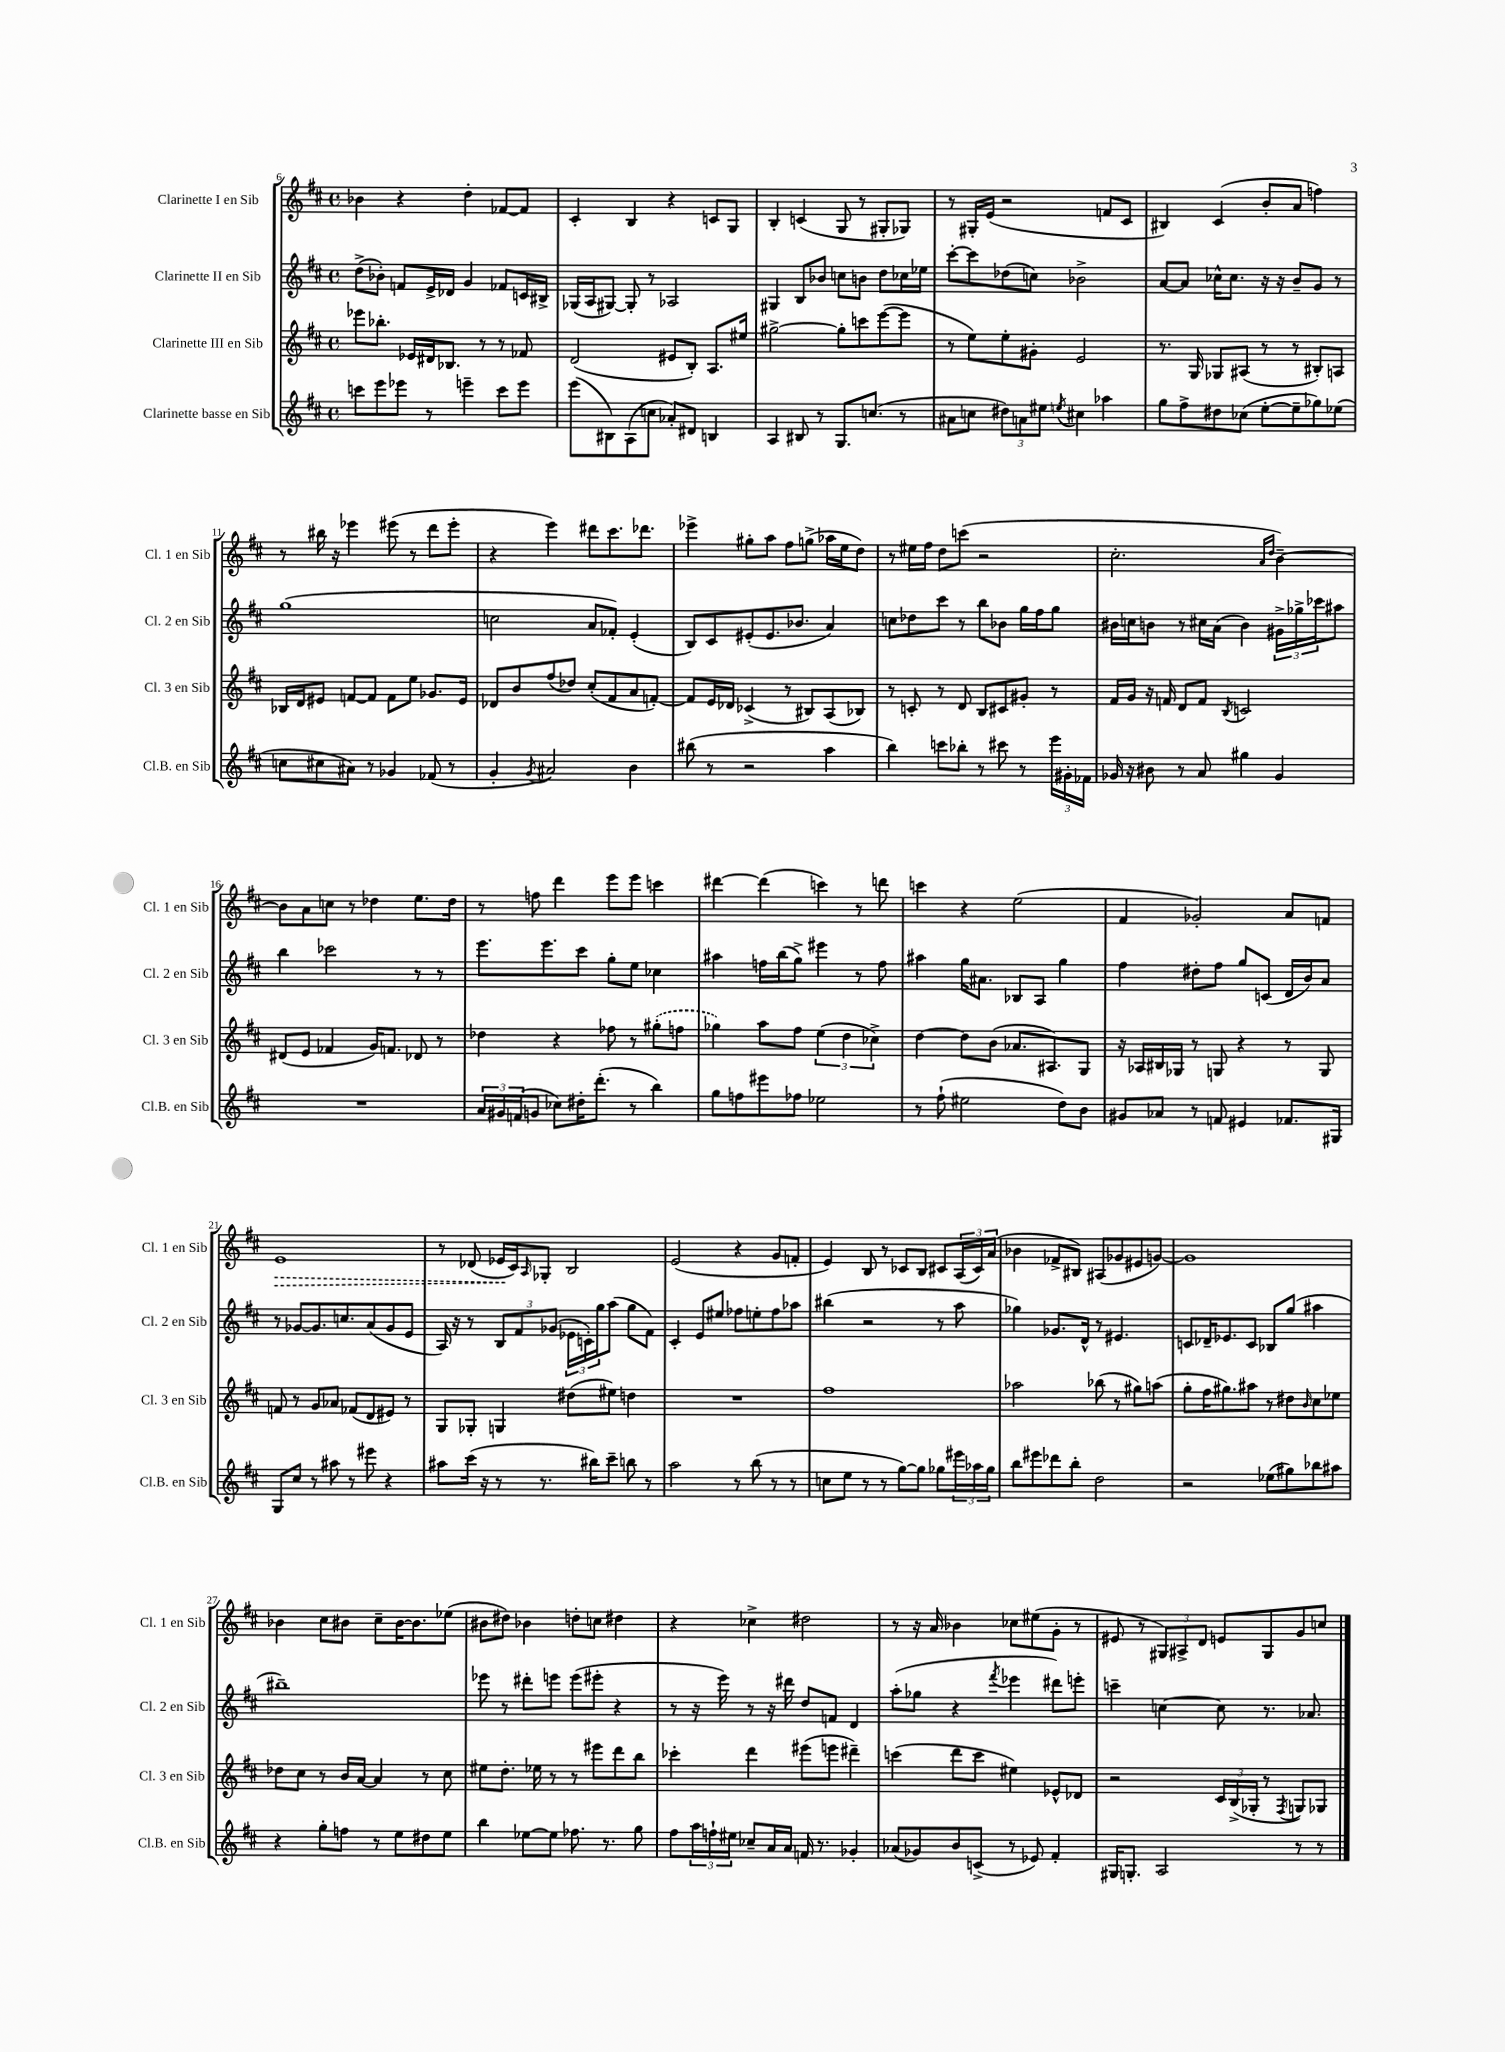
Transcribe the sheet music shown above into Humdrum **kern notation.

**kern	**kern	**kern	**kern
*staff4	*staff3	*staff2	*staff1
*clefG2	*clefG2	*clefG2	*clefG2
*k[f#c#]	*k[f#c#]	*k[f#c#]	*k[f#c#]
*M4/4	*M4/4	*M4/4	*M4/4
*met(c)	*met(c)	*met(c)	*met(c)
8ccc	8eee-	(8dd^	4b-
8eee	8.bb-'	8b-')	.
8eee-	.	8f	4r
.	16e-	.	.
8r	16d#	16e^	.
.	8.B-	16d-	.
4eee~	.	4g	4dd'
.	8r	.	.
8ccc	8r	8f-	[8f-
8eee	8f-	16c	8f-]
.	.	16B#^	.
=	=	=	=
(8eee	(2d	(16G-	4c#'
.	.	16A	.
8B#)	.	[8G#)	.
(8A	.	8G#']	4B
8cc	.	8r	.
8a-')	8e#	2A-	4r
8d#	8B')	.	.
4B	8.A	.	8c
.	.	.	8G
.	16ee#	.	.
=	=	=	=
4A	[2gg#^	4G#	4B'
8B#	.	8B	(4c
8r	.	8b-	.
8.G	8gg#']	8cc	8G
.	8ccc	8b	8r
(8.cc	.	.	.
.	([8eee	8dd	8G#'
8r	8eee]	16cc-	8G-)
.	.	16ee-	.
=	=	=	=
8a#	8r	[8ccc#'	8r
8cc	8ee)	8ccc#]	16G#'
.	.	.	(16e
12dd#)	8ee'	(8dd-	2r
12a	.	.	.
.	8g#'	8cc)	.
12ee#	.	.	.
8qee	.	.	.
4cc#	2e	2b-^	.
4aa-	.	.	8f
.	.	.	8c#
=	=	=	=
8gg	8.r	[8a	4B#)
8ff#^	.	8a]	.
.	16G	.	.
8dd#	8G-	16cc-^^	(4c#
.	.	8.cc-	.
(8cc-	(8A#	.	.
[8ee'	8r	16r	8b'
.	.	16r	.
8ee~]	8r	8b~	8a
8gg-)	8B#')	8g	4ff)
(8ee-	8A	8r	.
=	=	=	=
8cc	16B-	(1gg	8r
.	16d	.	.
8cc#	8e#	.	16bb#
.	.	.	16r
8a#)	[8f	.	4eee-
8r	8f]	.	.
4g-	8f	.	(8eee#
.	8ee	.	8r
(8f-	8.g-	.	8ddd
8r	.	.	8eee#'
.	16e#	.	.
=	=	=	=
4g'	8d-	2cc	4r
.	8b	.	.
8qg	.	.	.
2a#)	(8ff#	.	4eee)
.	8dd-)	.	.
.	(8cc#'	8a	8ddd#
.	8f#	8f-')	8.ccc#
4b	8a	(4e'	.
.	.	.	8.ddd-
.	[8f')	.	.
=	=	=	=
(8bb#	8f]	8B)	4eee-^
8r	16e	8c#	.
.	16d-	.	.
2r	(4c-^	(8e#'	8gg#'
.	.	8.e#	8aa
.	8r	.	8ff#
.	.	8.b-	.
.	8B#)	.	(8gg^
4aa	(8A	4a)	16aa-
.	.	.	16ee
.	8B-)	.	8dd)
=	=	=	=
4bb)	8r	8cc	8r
.	8c'	8dd-	16ee#
.	.	.	16ff#
8ccc	8r	8ccc#	8dd
8bb-'	8d	8r	(8ccc
8r	8B	8bb	2r
8ccc#	8c#	8b-	.
8r	8g#'	16gg	.
.	.	16ff#	.
24eee	8r	8gg	.
24g#'	.	.	.
24f-	.	.	.
=	=	=	=
16g-	16f#	16b#	2.cc#'
16r	16g	16cc	.
8b#	16r	8b	.
.	16f	.	.
8r	8d	8r	.
8a	8f	16cc#	.
.	.	(16a	.
.	8qB	.	.
4gg#	2c	4b)	.
.	.	.	16qqa
.	.	.	16qqdd
4g-	.	24g#^	[4b~)
.	.	24gg-^	.
.	.	24ccc-	.
.	.	8aa#	.
=	=	=	=
1r	(8d#	4bb	8b]
.	8e	.	8a
.	4f-	2ccc-	8cc
.	.	.	8r
.	16g)	.	4dd-
.	8.f	.	.
.	8d-	8r	8.ee
.	8r	8r	.
.	.	.	16dd-
=	=	=	=
24a	4dd-	8.eee	8r
24g#	.	.	.
(24f	.	.	.
8g	.	.	8ff
.	.	8.eee	.
8cc-)	4r	.	4ddd
16dd#'	.	8ccc#	.
(8.ddd'	.	.	.
.	8ff-	8gg'	8eee
8r	8r	8ee	8eee
4bb)	(8gg#'	4cc-	4ccc
.	8ff	.	.
=	=	=	=
8gg	4gg-)	4aa#	[4ddd#
8ff	.	.	.
8eee#	8aa	16ff	(4ddd#]
.	.	(16bb	.
8ff-	8ff#	8gg^)	.
2ee-	(6ee	4eee#	4ccc)
.	6dd	.	.
.	.	8r	8r
.	6cc-^)	.	.
.	.	8ff	8ddd
=	=	=	=
8r	[4dd	4aa#	4ccc
(8ff#`	.	.	.
2ee#	8dd]	16gg	4r
.	.	8.a#	.
.	(8b	.	.
.	8.a-	8B-	(2ee
.	.	8A	.
.	8.A#)	.	.
8dd)	.	4gg	.
8b	8G	.	.
=	=	=	=
8g#	16r	4ff#	4f#
.	16A-	.	.
8a-	16B#	.	.
.	16G-	.	.
8r	8r	8dd#'	2g-')
8f	8G	8ff#	.
4e#	4r	8gg	.
.	.	(8c	.
8.f-	8r	16d	8a
.	.	16b)	.
.	8G	8a	8f
16G#	.	.	.
=	=	=	=
8G	8f	8r	1e
8cc#	8r	[8g-	.
8r	8g	8.g-]	.
8aa#	8a-	.	.
.	.	8.cc	.
8r	(8f-	.	.
8eee#	8d	(8a	.
4r	8e#)	8g-	.
.	8r	8e	.
=	=	=	=
8aa#	8G	16A)	8r
.	.	16r	.
(16ccc#	8G-'	8r	(8d-
16r	.	.	.
8r	4G	12B	16e-
.	.	.	16c#)
.	.	12f#	.
.	.	.	16qqA
8.r	.	.	8G-'
.	.	(12g-	.
.	(8dd#	24e-	2B
.	.	24c')	.
16bb#)	.	.	.
.	.	24gg	.
8ccc#~	8ee#)	(8aa	.
8bb	4dd	8gg	.
8r	.	8f#)	.
=	=	=	=
2aa	1r	4c#'	(2e
.	.	8e	.
.	.	8ee#	.
8r	.	8ff-	4r
(8bb	.	8ee'	.
8r	.	8ff-	8g
8r	.	8aa-	8f'
=	=	=	=
8cc	1ff#	(4bb#	4e)
8ee	.	.	.
8r	.	2r	8B
8r	.	.	8r
[8gg)	.	.	8c-
8gg]	.	.	8B
8gg-	.	8r	8c#
24eee#	.	8aa	(24A
24aa-	.	.	24c#)
24gg-	.	.	(24a
=	=	=	=
8bb	2aa-	4gg-)	4b-
8eee#	.	.	.
8ddd-	.	8.g-	8f-^
8bb'	.	.	8B#)
.	.	16d^^	.
2dd	(8bb-	8r	(8A#
.	8r	4.e#	8g-
.	8gg#)	.	8e#
.	(8aa	.	[8g)
=	=	=	=
2r	8gg'	8c	1g]
.	16ff#	16d-~	.
.	8.gg#)	8.e-	.
.	8aa#	8c	.
(8ee-	8r	8B-	.
8gg#)	8dd#	(8gg	.
.	16qqb	.	.
8bb-	8cc#	4aa#	.
8aa#	8ee-	.	.
=	=	=	=
4r	8dd-	1bb#~)	4b-
.	8cc#	.	.
8gg'	8r	.	8cc#
8ff	16b	.	8b#
.	[16a	.	.
8r	4a]	.	8cc#~
8ee	.	.	[16b#
.	.	.	8.b#]
8dd#	8r	.	.
8ee	8cc#	.	(8ee-
=	=	=	=
4bb	8ee#	8eee-	8b#
.	8.dd'	8r	8dd#)
[8ee-	.	8ddd#'	4b-
.	16ee-	.	.
8ee-]	8r	8eee	.
8.ff-	8r	(8eee	8dd'
.	8eee#	8eee#'	8cc
8.r	.	.	.
.	8ddd	4r	4dd#
8gg	8bb	.	.
=	=	=	=
8ff#	4ccc-'	8r	4r
24aa	.	16r	.
24ff`	.	.	.
.	.	16eee)	.
24ee#	.	.	.
8cc-~	4ddd	8r	4cc-^
16a	.	16r	.
16a	.	16ddd#	.
16f	(8eee#	8dd	2dd#
8.r	.	.	.
.	8eee	8f	.
4g-'	4ddd#~)	4d	.
=	=	=	=
(8a-	(4ccc	(8aa'	8r
8g-)	.	8gg-	16r
.	.	.	16a
8b	8ddd	4r	4b-
(8c^	8ccc	.	.
.	.	8qfff#	.
8r	4ee#)	4eee-	8cc-
8e-)	.	.	(8ee#
4f#'	8e-^^	8ddd#)	8g'
.	8d-	8eee'	8r
=	=	=	=
16G#	2r	4ccc~	8e#
8.G'	.	.	.
.	.	.	8r
2A	.	[4cc	12G#)
.	.	.	12A#^
.	.	.	12d
.	24c#	8cc]	8e
.	(24B^	.	.
.	24G-'	.	.
.	8r	8.r	8G#
.	8qF#	.	.
8r	8G)	.	8g
.	.	8.a-	.
8r	8G-	.	8cc
==	==	==	==
*-	*-	*-	*-
